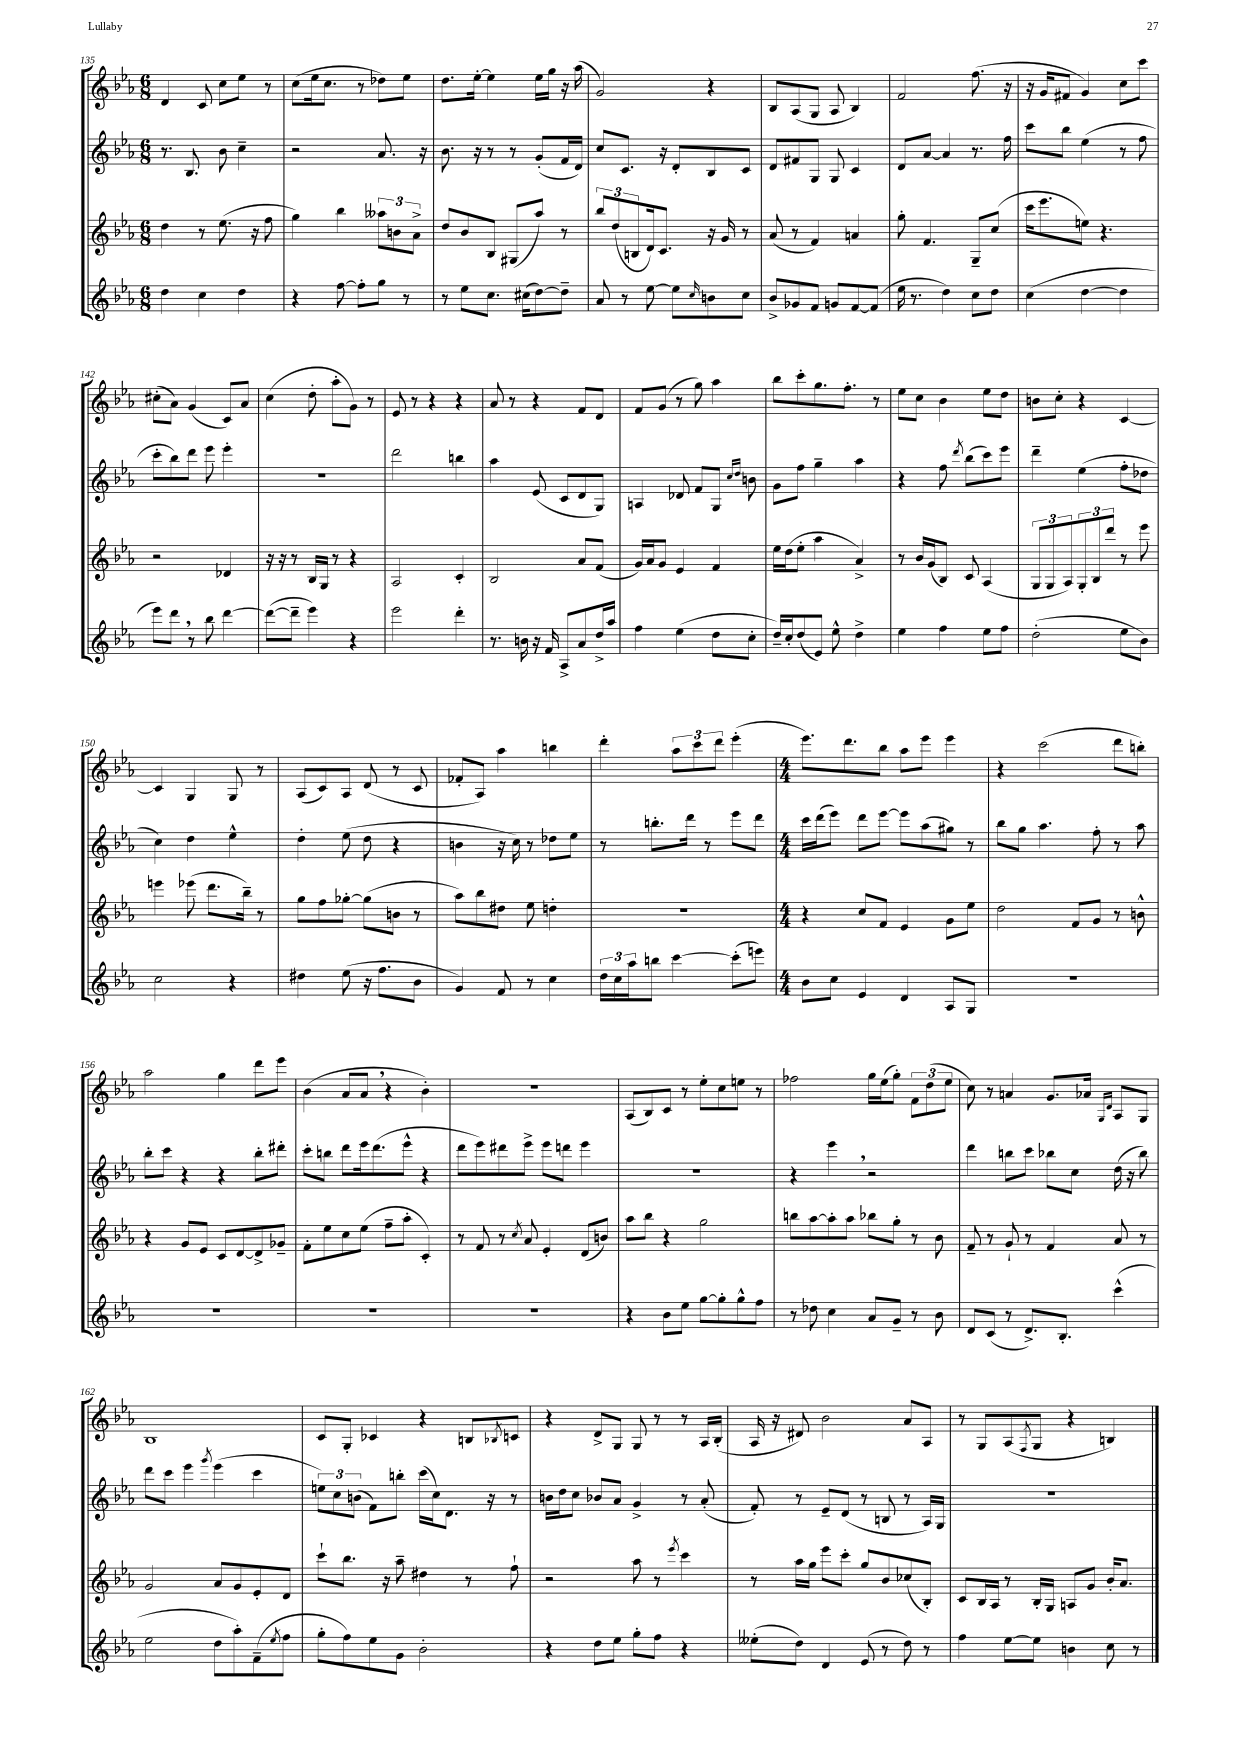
<<
\new StaffGroup <<
\new Staff = "s0" {
    \clef treble \key ees \major \numericTimeSignature \time 6/8
    d'4 c'8 c''8 ees''8 r8 |
    c''8( ees''16 c''8. r8 des''8) ees''8 |
    d''8. ees''16~-. ees''4 ees''16 g''16 r16 aes''16( |
    g'2) r4 |
    bes8 aes8( g8 aes8 bes4) |
    f'2 f''8.( r16 |
    r16 g'16 fis'8 g'4) c''8 c'''8 |
    cis''8-.( aes'8) g'4( c'8) aes'8 |
    c''4( d''8-. aes''8-. g'8) r8 |
    ees'8 r8 r4 r4 |
    aes'8 r8 r4 f'8 d'8 |
    f'8 g'8( r8 g''8) aes''4 |
    bes''8 c'''8-. g''8. f''8.-. r8 |
    ees''8 c''8 bes'4 ees''8 d''8 |
    b'8 c''8-. r4 c'4~ |
    c'4 g4 g8 r8 |
    aes8( c'8) aes8 d'8( r8 c'8 |
    fes'8-. aes8) aes''4 b''4 |
    d'''4-. \tuplet 3/2 { aes''8 c'''8 d'''8 } ees'''4-.( |
    \numericTimeSignature \time 4/4 ees'''8.) d'''8. bes''8 aes''8 ees'''8 ees'''4 |
    r4 c'''2( d'''8 b''8-.) |
    aes''2 g''4 d'''8 ees'''8 |
    bes'4( aes'8 aes'8 \breathe r4 bes'4-.) |
    R1 |
    aes8( bes8) c'8 r8 ees''8-. c''8 e''8 r8 |
    fes''2 g''16 ees''16( g''8-.) \tuplet 3/2 { f'8 d''8( ees''8 } |
    c''8) r8 a'4 g'8. aes'16 \grace { g16 d'16 } aes8 g8 |
    bes1 |
    c'8 g8-. ces'4 r4 b8 \acciaccatura { bes8 } c'8 |
    r4 d'8-> g8 g8 r8 r8 aes16 bes16-.( |
    aes16 r16 dis'8) bes'2 aes'8 aes8 |
    r8 g8 aes8( \acciaccatura { f8 } g8 r4 b4) \bar "|." |
}
\new Staff = "s1" {
    \clef treble \key ees \major \numericTimeSignature \time 6/8
    r8. bes8. bes'8 c''4-- |
    r2 aes'8. r16 |
    bes'8. r16 r8 r8 g'8-.( f'16 d'16) |
    c''8 c'8. r16 d'8-. bes8 c'8 |
    d'8 fis'8 g8 g8 c'4 |
    d'8 aes'8~ aes'4 r8. f''16 |
    c'''8 bes''8 ees''4( r8 f''8 |
    c'''8-. bes''8) d'''8 ees'''8 ees'''4-. |
    R2. |
    d'''2 b''4 |
    aes''4 ees'8( c'8 d'8 g8) |
    a4 des'8 f'8 g8 \grace { c''16 d''16 } b'8 |
    g'8 f''8 g''4-- aes''4 |
    r4 f''8 \acciaccatura { d'''8 } bes''8( c'''8) ees'''8 |
    d'''4-- ees''4( f''8-. des''8 |
    c''4) d''4 ees''4-^ |
    d''4-. ees''8( d''8 r4 |
    b'4 r16 c''16) r8 des''8 ees''8 |
    r8 b''8.-. d'''16 r8 ees'''8 d'''8 |
    \numericTimeSignature \time 4/4 c'''16 d'''16( ees'''8) d'''8 ees'''8~ ees'''8 aes''8( gis''8) r8 |
    bes''8 g''8 aes''4. f''8-. r8 aes''8 |
    bes''8-. c'''8 r4 r4 bes''8-. dis'''8-. |
    c'''8-. b''8 d'''8 ees'''16 d'''8.( ees'''8-^ r4 |
    d'''8 ees'''8) dis'''8 ees'''8-> ees'''8 d'''8 ees'''4 |
    R1 |
    r4 ees'''4 \breathe r2 |
    d'''4 b''8 c'''8 bes''8 c''8 d''16( r16 bes''8) |
    d'''8 c'''8 ees'''4 \acciaccatura { g'''8 } ees'''4( c'''4 |
    \tuplet 3/2 { e''8) c''8 b'8( } f'8) b''8-. c'''16( c''16) d'8. r16 r8 |
    b'16 d''16 c''8 bes'8 aes'8 g'4-> r8 aes'8-.( |
    f'8-.) r8 ees'8-- d'8( r8 b8 r8 aes16) g16 |
    R1 \bar "|." |
}
\new Staff = "s2" {
    \clef treble \key ees \major \numericTimeSignature \time 6/8
    d''4 r8 ees''8.( r16 f''8 |
    g''4) bes''4 \tuplet 3/2 { aeses''8 b'8 aes'8-> } |
    d''8 bes'8 bes8 gis8( aes''8) r8 |
    \tuplet 3/2 { bes''8 d''8( b8 } d'16) c'8. r16 g'16 r8 |
    aes'8( r8 f'4) a'4 |
    g''8-. f'4. g8-- c''8( |
    c'''16 ees'''8. e''8) r4. |
    r2 des'4 |
    r16 r16 r8 bes16 g16 r8 r4 |
    aes2 c'4-. |
    bes2 aes'8 f'8( |
    g'16) aes'16 g'8 ees'4 f'4 |
    ees''16 d''16( ees''8-. aes''4 aes'4->) |
    r8 bes'16 g'16( bes8) c'8 aes4( |
    \tuplet 3/2 { g8 g8 aes8) } \tuplet 3/2 { g8-. bes8 d'''8 } r8 ees'''8 |
    e'''4 ees'''8( d'''8. bes''16--) r8 |
    g''8 f''8 ges''8~-. ges''8( b'8 r8 |
    aes''8) bes''8 dis''8 ees''8 d''4-. |
    R2. |
    \numericTimeSignature \time 4/4 r4 c''8 f'8 ees'4 g'8 ees''8 |
    d''2 f'8 g'8 r8 b'8-^ |
    r4 g'8 ees'8 c'8 d'8~ d'8-> ges'8-- |
    f'8-. ees''8 c''8 ees''8( f''8-- aes''8-. c'4-.) |
    r8 f'8 r8 \acciaccatura { c''8 } aes'8 ees'4-. d'8( b'8) |
    aes''8 bes''8 r4 g''2 |
    b''8 aes''8~ aes''8-. aes''8 bes''8 g''8-. r8 bes'8 |
    f'8-- r8 g'8-! r8 f'4 aes'8 r8 |
    g'2 aes'8 g'8 ees'8-. d'8 |
    c'''8-! bes''8. r16 aes''8-- dis''4 r8 f''8-! |
    r2 aes''8 r8 \acciaccatura { ees'''8 } c'''4 |
    r8 aes''16 g''16 ees'''8 c'''8-. g''8 bes'8 ces''8( bes8-.) |
    c'8 bes16 aes16 r8 bes16-. g16 a8 g'8 bes'16-. aes'8. \bar "|." |
}
\new Staff = "s3" {
    \clef treble \key ees \major \numericTimeSignature \time 6/8
    d''4 c''4 d''4 |
    r4 f''8~ f''8-. g''8 r8 |
    r8 ees''8 c''8. cis''16( d''8~) d''8-- |
    aes'8 r8 ees''8~ ees''8 \grace { c''16 } b'8 c''8 |
    bes'8-> ges'8 f'8 g'8 f'8~ f'8( |
    ees''16 r8. d''4) c''8 d''8 |
    c''4( d''4~ d''4 |
    ees'''8) d'''8 \breathe r8 bes''8 d'''4~ |
    d'''8~( d'''8-- ees'''4) r4 |
    ees'''2 d'''4-. |
    r8. b'16 r16 f'16 aes8-> aes'8 d''16-> aes''16 |
    f''4 ees''4( d''8 c''8-. |
    d''16--) c''16-. d''8( ees'8) ees''8-^ d''4-> |
    ees''4 f''4 ees''8 f''8 |
    d''2-.( ees''8 bes'8) |
    c''2 r4 |
    dis''4 ees''8( r16 f''8. bes'8 |
    g'4) f'8 r8 c''4 |
    \tuplet 3/2 { d''16 c''16 aes''16 } b''8 c'''4~ c'''8-.( e'''8) |
    \numericTimeSignature \time 4/4 bes'8 c''8 ees'4 d'4 aes8 g8 |
    R1 |
    R1 |
    R1 |
    R1 |
    r4 bes'8 ees''8 g''8~ g''8-. g''8-^ f''8 |
    r8 des''8 c''4 aes'8 g'8-- r8 bes'8 |
    d'8 c'8( r8 d'8.->) bes8.-. c'''4-^( |
    ees''2 d''8 aes''8-.) f'8--( \acciaccatura { ees''8 } f''8 |
    g''8-. f''8) ees''8 g'8 bes'2-. |
    r4 d''8 ees''8 g''8-. f''8 r4 |
    eeses''8-.( d''8) d'4 ees'8( r8 d''8) r8 |
    f''4 ees''8~ ees''8 b'4 c''8 r8 \bar "|." |
}
>>
>>
\layout { \context { \Score currentBarNumber = #135 } }
